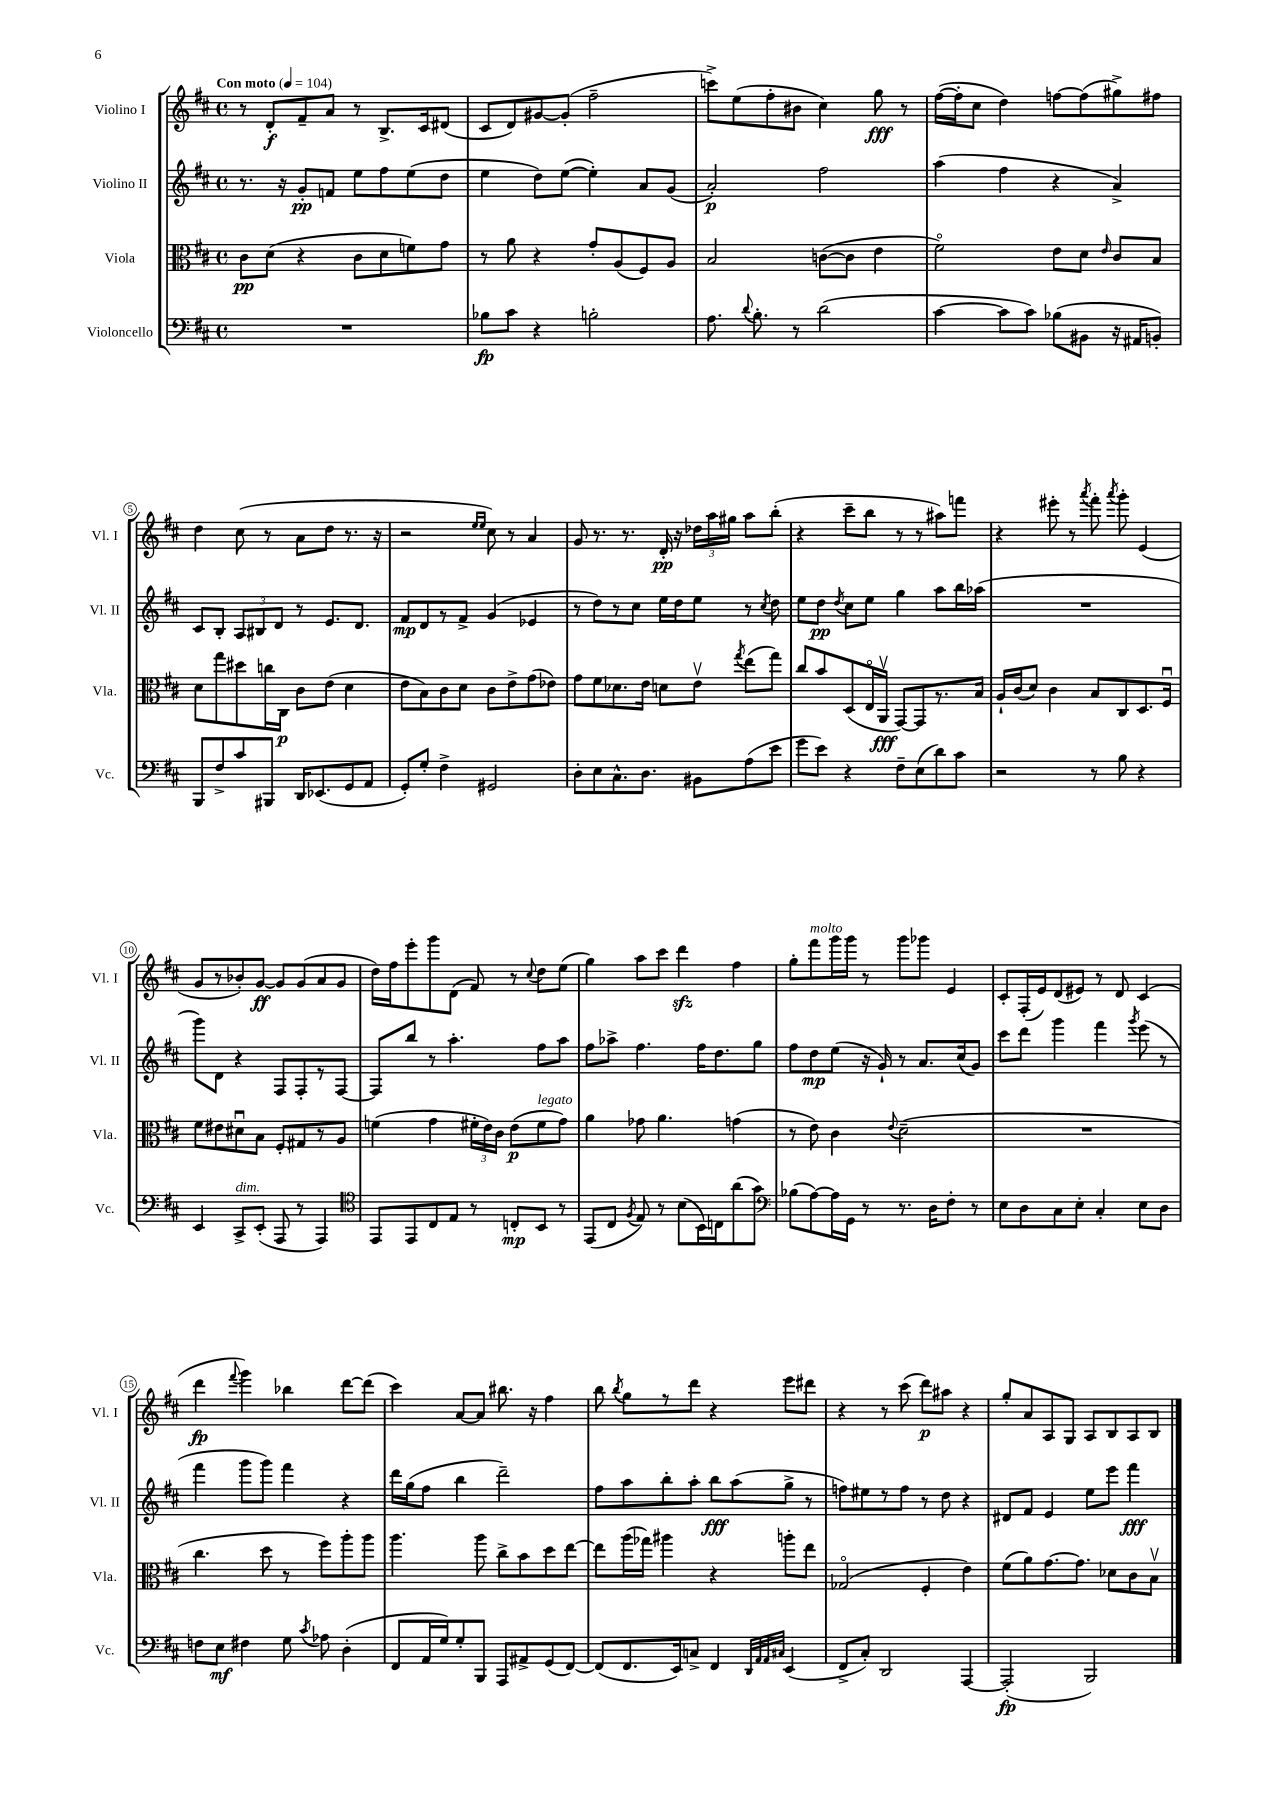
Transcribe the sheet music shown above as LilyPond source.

<<
\new StaffGroup <<
\new Staff = "s0" \with { instrumentName = "Violino I" shortInstrumentName = "Vl. I" } {
    \clef treble \key d \major \defaultTimeSignature \time 4/4 \tempo "Con moto" 4 = 104
    \autoBeamOff r8 d'8[-.\f fis'8-- a'8] r8 b8.[-> cis'16 dis'8]( |
    cis'8[ d'8) gis'8~ gis'8]-.( fis''2-- |
    c'''8[->) e''8( fis''8-. bis'8] cis''4) g''8\fff r8 |
    fis''16[~( fis''16-. cis''8] d''4) f''8[~ f''8( gis''8->) fis''8] |
    d''4 cis''8( r8 a'8[ d''8] r8. r16 |
    r2 \grace { e''16[ e''16] } cis''8) r8 a'4 |
    g'8 r8. r8. d'16-.\pp r16 \tuplet 3/2 { des''16[ a''16 gis''16] } a''8[ b''8]-.( |
    r4 cis'''8[-- b''8] r8 r8 ais''8[) f'''8] |
    r4 eis'''8-. r8 \acciaccatura { a'''8 } fis'''8-. \acciaccatura { a'''8 } g'''8-. e'4( |
    g'8[ r8 bes'8-.) g'8]~\ff g'8[ g'8( a'8 g'8] |
    d''16[) fis''16 e'''8-. g'''8 d'8]( fis'8) r8 \appoggiatura { cis''8 } d''8[ e''8]( |
    g''4) a''8[ cis'''8] d'''4\sfz fis''4 |
    g''8[-. fis'''8^\markup { \italic "molto" } g'''16 g'''16] r8 g'''8[ ges'''8] e'4 |
    cis'8[-. fis16-.( e'16) d'8( eis'8]) r8 d'8 cis'4( |
    d'''4\fp \appoggiatura { fis'''8 } g'''4) bes''4 d'''8[~ d'''8]( |
    cis'''4) a'8[~ a'8] bis''8. r16 fis''4 |
    b''8 \acciaccatura { b''8 } g''8[ r8 d'''8] r4 e'''8[ dis'''8] |
    r4 r8 cis'''8( d'''8[\p) ais''8] r4 |
    g''8[-. a'8 a8 g8] a8[ b8 a8 b8] \bar "|." |
}
\new Staff = "s1" \with { instrumentName = "Violino II" shortInstrumentName = "Vl. II" } {
    \clef treble \key d \major \defaultTimeSignature \time 4/4
    \autoBeamOff r8. r16 g'8[-.\pp f'8] e''8[ fis''8 e''8( d''8] |
    e''4 d''8[) e''8]~( e''4-.) a'8[ g'8]( |
    a'2-.\p) fis''2 |
    a''4( fis''4 r4 a'4->) |
    cis'8[ b8]-. \tuplet 3/2 { a8[ bis8 d'8] } r8 e'8.[ d'8.] |
    fis'8[\mp d'8 r8 fis'8]-> g'4( ees'4 |
    r8 d''8[) r8 cis''8] e''16[ d''16 e''8] r8 \acciaccatura { cis''8 } d''8 |
    e''8[ d''8]\pp \acciaccatura { d''8 } cis''8[ e''8] g''4 a''8[ b''16 aes''16]( |
    R1 |
    g'''8[) d'8] r4 fis8[ fis8-. r8 fis8]~ |
    fis8[ b''8] r8 a''4.-. fis''8[ a''8] |
    fis''8[ aes''8]-> fis''4. fis''16[ d''8. g''8] |
    fis''8[ d''8\mp e''8]( r16 g'16-!) r8 a'8.[ cis''16( g'8]) |
    cis'''8[ d'''8] g'''4 fis'''4 \acciaccatura { g'''8 } e'''8( r8 |
    fis'''4 g'''8[ g'''8]) fis'''4 r4 |
    d'''16[ g''16( fis''8] b''4 d'''2--) |
    fis''8[ a''8 b''8-. a''8]-. b''8[\fff a''8( g''8]-> r8 |
    f''8[) eis''8 r8 f''8] r8 d''8 r4 |
    dis'8[ fis'8] e'4 e''8[ e'''8] fis'''4\fff \bar "|." |
}
\new Staff = "s2" \with { instrumentName = "Viola" shortInstrumentName = "Vla." } {
    \clef alto \key d \major \defaultTimeSignature \time 4/4
    \autoBeamOff cis'8[\pp d'8]( r4 cis'8[ d'8 f'8) g'8] |
    r8 a'8 r4 g'8[-. a8( fis8) a8] |
    b2 c'8[~( c'8] e'4 |
    fis'2\flageolet) e'8[ d'8] \grace { e'16 } cis'8[ b8] |
    d'8[ g''8 dis''8 c''16 cis16]\p cis'8[ e'8]( d'4 |
    e'8[ b8) cis'8 d'8] cis'8[ e'8-> g'8( ees'8]) |
    g'8[ fis'8 des'8. e'16] d'8[ e'8]\upbow \acciaccatura { g''8 } e''8[( g''8]) |
    cis''8[ b'8 d8( e16\flageolet a,16]\upbow\fff g,8[~) g,8 r8. b16] |
    a16[-! cis'16( d'8]) cis'4 b8[ cis8 d8. fis16]\downbow |
    fis'8[ eis'8 dis'8\downbow b8] fis8[-. gis8 r8 a8] |
    f'4( g'4 \tuplet 3/2 { fis'16[-. e'16) cis'16] } e'8[\p( fis'8^\markup { \italic "legato" } g'8]) |
    a'4 ges'8 a'4. g'4( |
    r8 e'8) cis'4 \appoggiatura { e'8 } d'2--( |
    R1 |
    cis''4. d''8 r8 fis''8[) a''8-. a''8] |
    a''4. a''8 cis''8[-> b'8 d''8 e''8]~ |
    e''8[ a''16( ges''16]) ais''4 r4 a''8[-. e''8] |
    ges2\flageolet( fis4-. e'4) |
    fis'8[( a'8) g'8.~ g'8.] des'8[ cis'8 b8]\upbow \bar "|." |
}
\new Staff = "s3" \with { instrumentName = "Violoncello" shortInstrumentName = "Vc." } {
    \clef bass \key d \major \defaultTimeSignature \time 4/4
    \autoBeamOff R1 |
    bes8[\fp cis'8] r4 b2-. |
    a8. \appoggiatura { d'8 } b8.-. r8 d'2( |
    cis'4~ cis'8[ cis'8]) bes8[( bis,8] r16 ais,16[ b,8]-.) |
    b,,8[ fis8-> cis'8 bis,,8] d,16[ ees,8.( g,8 a,8] |
    g,8[-.) g8]-. fis4-> gis,2 |
    d8[-. e8 cis8.-^ d8.] bis,8[ a8( e'8] |
    g'8[ e'8]) r4 fis8[-- e8( d'8) cis'8] |
    r2 r8 b8 r4 |
    e,4 cis,8[->^\markup { \italic "dim." } e,8]-.( a,,8 r8 a,,4) |
    \clef tenor e,8[ e,8 cis8 e8] r8 c8[-.\mp b,8] r8 |
    e,8[( cis8] \acciaccatura { fis8 } e8) r8 b8[( b,16) c16 a'8( g'8]) |
    \clef bass bes8[( a8~) a16 g,16] r8 r8. d16[ fis8]-. r8 |
    e8[ d8 cis8 e8]-. cis4-. e8[ d8] |
    f8[ e8]\mf fis4 g8 \acciaccatura { cis'8 } aes8 d4-.( |
    fis,8[ a,16 g16) g8-. b,,8] a,,8[ ais,8-> g,8( fis,8]~) |
    fis,8[( fis,8. e,16) c8]-> fis,4 \grace { d,32[ a,32 a,32 cis32] } e,4( |
    fis,8[-> cis8]-.) d,2 a,,4~ |
    a,,2-.\fp( b,,2) \bar "|." |
}
>>
>>
\layout { \context { \Score \override BarNumber.stencil = #(make-stencil-circler 0.1 0.3 ly:text-interface::print) } }
